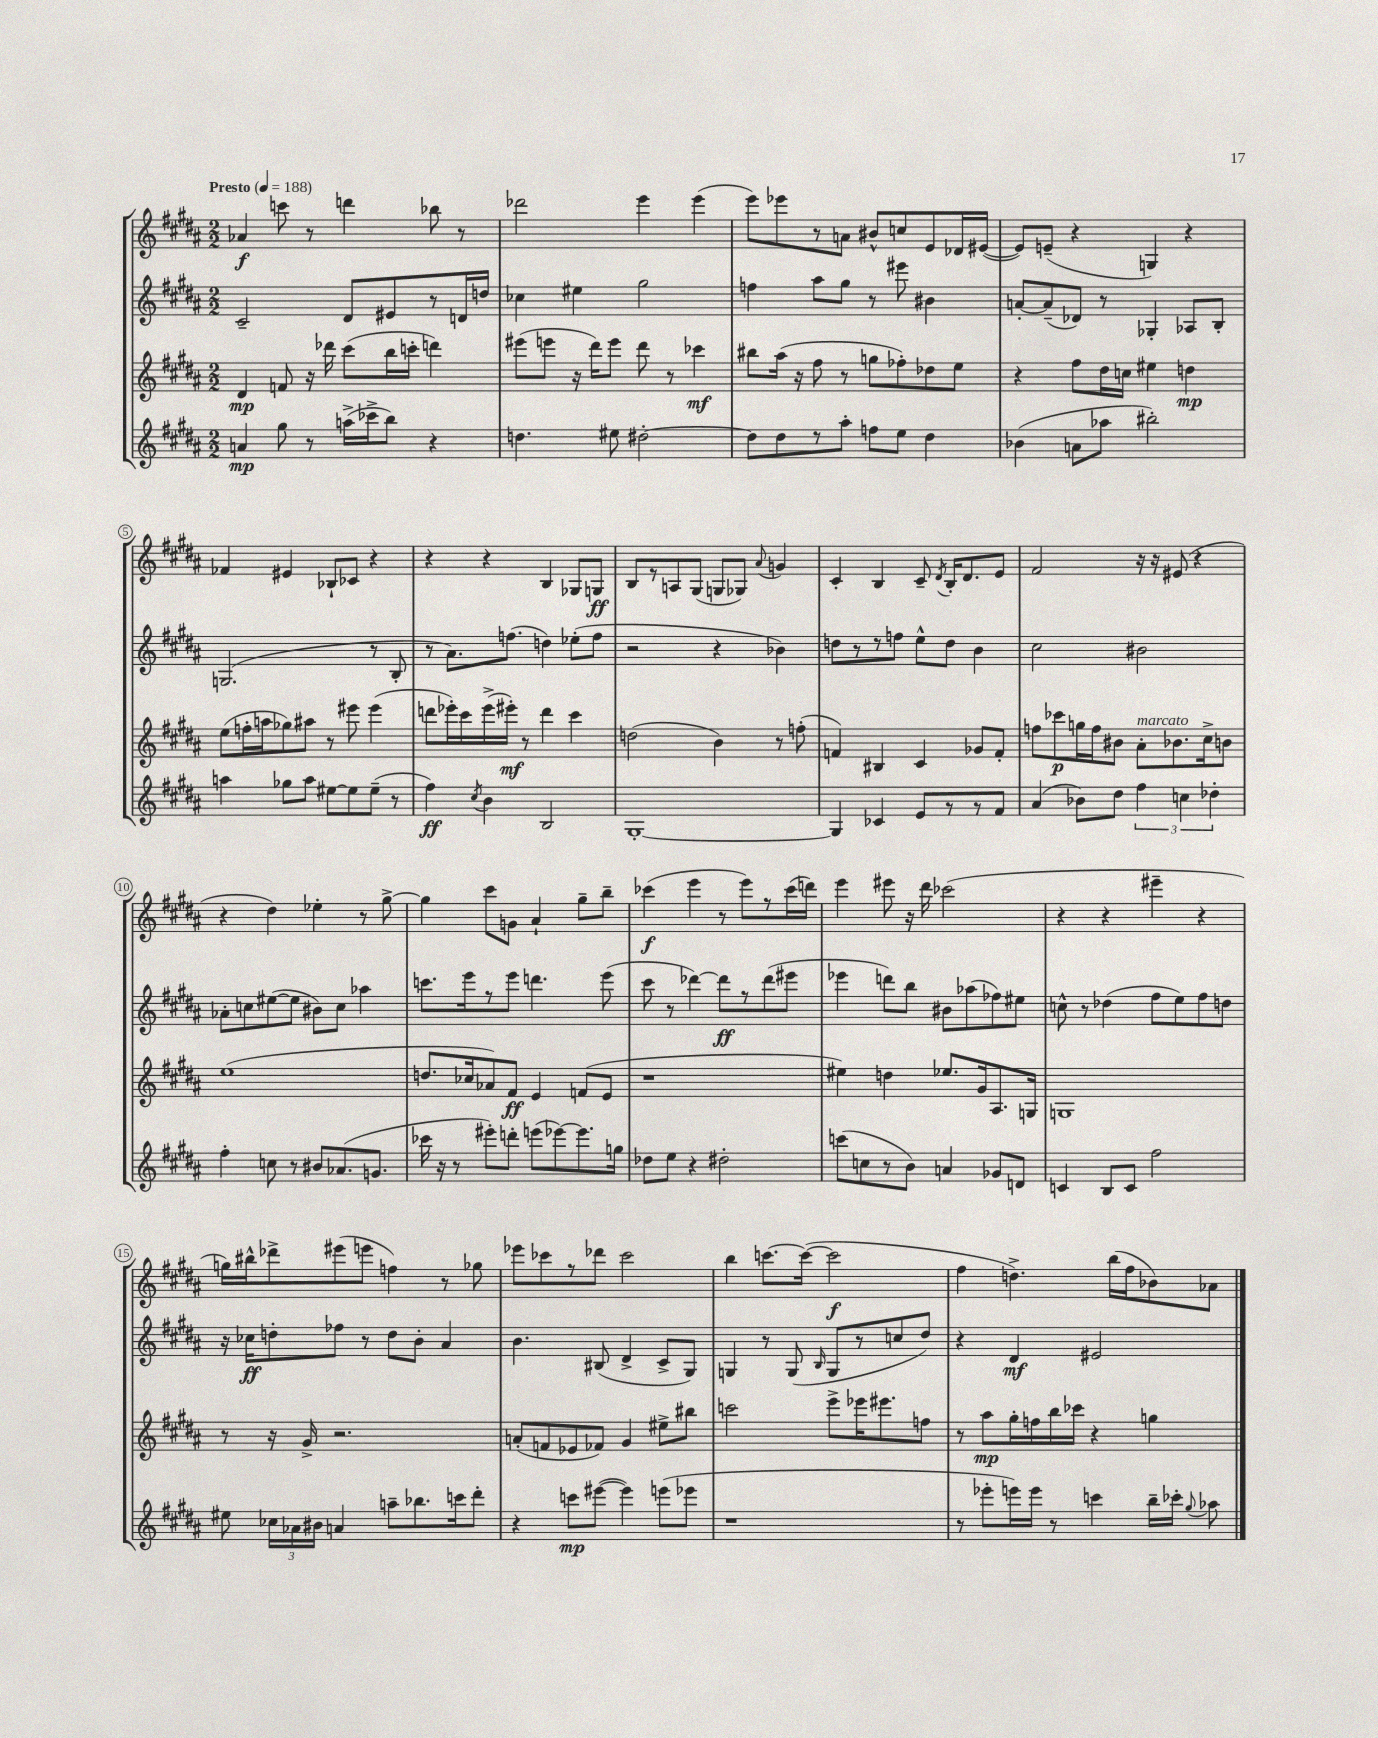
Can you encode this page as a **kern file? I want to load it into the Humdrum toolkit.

**kern	**kern	**kern	**kern
*staff4	*staff3	*staff2	*staff1
*clefG2	*clefG2	*clefG2	*clefG2
*k[f#c#g#d#a#]	*k[f#c#g#d#a#]	*k[f#c#g#d#a#]	*k[f#c#g#d#a#]
*M2/2	*M2/2	*M2/2	*M2/2
*MM188	*MM188	*MM188	*MM188
4a	4d#	2c#~	4a-
8gg#	8f	.	8ccc
8r	16r	.	8r
.	16ddd-	.	.
(16aa^	(8ccc#	8d#	4ddd
16ccc-^	.	.	.
8bb)	16bb	8e#	.
.	16ccc'	.	.
4r	4ddd)	8r	8bb-
.	.	16d	8r
.	.	16dd	.
=	=	=	=
4.dd	(8eee#	4cc-	2ddd-
.	8eee	.	.
.	16r	4ee#	.
.	16ddd#)	.	.
8ee#	8eee	.	.
[2dd#'	8ddd#	2gg#	4eee
.	8r	.	.
.	4ccc-	.	(4eee
=	=	=	=
8dd#]	8bb#	4ff	8eee)
8dd#	(16aa#	.	8eee-
.	16r	.	.
8r	8ff#	8aa#	8r
8aa#'	8r	8gg#	8a
8ff	8gg	8r	8b#^^
8ee	8ff-')	8eee#	8cc
4dd#	8dd-	4b#	8e
.	8ee	.	16d-
.	.	.	([16e#
=	=	=	=
(4b-	4r	[8a'	8e#])
.	.	(8a~]	(8e~
8a	8ff#	8d-)	4r
8aa-	16dd#	8r	.
.	16cc	.	.
2bb#')	4ee#	4G-'	4G)
.	4dd	8A-	4r
.	.	8B'	.
=	=	=	=
4aa	(8ee	(2.G	4f-
.	16ff'	.	.
.	16aa	.	.
8gg-	8gg-)	.	4e#
8aa	8aa#	.	.
[8ee#	8r	.	8B-`
8ee#]	8eee#	.	8c-
(8ee#~	(4eee#	8r	4r
8r	.	8B'	.
=	=	=	=
4ff#)	8ddd	8r	4r
.	16eee-')	8.a#)	.
.	16ccc#	.	.
8qcc#	.	.	.
4b	(16eee-^	.	4r
.	16eee#')	(8.ff	.
.	8r	.	.
2B	4ddd	4dd)	4B
.	4ccc#	(8ee-'	8G-
.	.	8ff	8G
=	=	=	=
[1G#'	(2dd	2r	8B
.	.	.	8r
.	.	.	8A
.	.	.	(8G#
.	4b)	4r	8G
.	.	.	8G-)
.	.	.	8qqa#
.	8r	4b-)	4g
.	(8ff'	.	.
=	=	=	=
4G#]	4f)	8dd	4c#'
.	.	8r	.
4c-	4B#	8r	4B
.	.	8ff	.
8e	4c#	8ee^^	8c#~
.	.	.	8qd#
8r	.	8dd	16B'
.	.	.	8.d#
8r	8g-	4b	.
8f#	8f'	.	8e
=	=	=	=
(4a#	8ff	2cc#	2f#
.	8ccc-	.	.
8b-)	16gg	.	.
.	16ff	.	.
8dd#	8b#	.	.
6ff#	8a#'	2b#	16r
.	.	.	16r
.	8.b-	.	(8e#
6cc	.	.	.
.	.	.	4r
.	16cc#^	.	.
6dd-'	.	.	.
.	8b	.	.
=	=	=	=
4ff#'	(1ee	8a-'	4r
.	.	8cc	.
8cc	.	([8ee#	4dd#)
8r	.	8ee#]	.
8b#	.	8b#)	4ee-'
(8.a-	.	8cc	.
.	.	4aa-	8r
8.g	.	.	.
.	.	.	[8gg#^
=	=	=	=
16ccc-	8.dd	8.ccc	4gg#]
16r	.	.	.
8r	.	.	.
.	16cc-	16eee	.
8eee#')	8a-)	8r	8ccc#
8ddd'	8f#	8eee	8g
(8eee	4e	4.ddd	4a#`
[8eee-)	.	.	.
8.eee-]	(8f	.	8gg#~
.	8e	(8eee	8bb~
16gg	.	.	.
=	=	=	=
8dd-	1r	8ccc#	(4ccc-
8ee	.	8r	.
4r	.	[4ddd-)	4eee
2dd#'	.	8ddd-]	8r
.	.	8r	8eee)
.	.	(8ddd-	8r
.	.	8eee#	(16ccc-
.	.	.	16ddd)
=	=	=	=
(8ccc	4ee#)	4eee-	4eee
8cc	.	.	.
8r	4dd	8ddd)	8eee#
8b)	.	8bb	16r
.	.	.	16ddd#
4a	8.ee-	8b#	(2ccc-
.	.	(8aa-	.
.	16g#	.	.
8g-	8.A#	8ff-)	.
8d	.	8ee#	.
.	16G	.	.
=	=	=	=
4c	1G	8cc^^	4r
.	.	8r	.
8B	.	(4dd-	4r
8c	.	.	.
2ff#	.	8ff#	4eee#~
.	.	8ee)	.
.	.	8ff#	4r
.	.	8dd	.
=	=	=	=
8ee#	8r	16r	16gg)
.	.	16cc-	16bb#^^
24cc-	16r	8dd'	8ddd-^
24a-	.	.	.
.	16g#^	.	.
24b#	.	.	.
4a	2.r	8ff-	(8eee#
.	.	8r	8eee
8aa~	.	8dd	4ff)
8.bb-	.	8b'	.
.	.	4a#	8r
16ccc	.	.	.
8ddd#'	.	.	8gg-
=	=	=	=
4r	(8a'	4.b	8eee-
.	8f	.	8ccc-
8ccc	8e-	.	8r
([8eee#	8f-)	(8B#	8ddd-
4eee#])	4g#	4d#^	2ccc-
(8eee	8ee#^	8c#^	.
8eee-	8bb#	8G#)	.
=	=	=	=
1r	2ccc	4G	4bb
.	.	8r	[8.ccc
.	.	(8G	.
.	.	.	(16ccc_
.	.	16qqB	.
.	8eee^	8G	2ccc]
.	16eee-	8r	.
.	8.eee#	.	.
.	.	8cc	.
.	8ff	8dd#)	.
=	=	=	=
8r	8r	4r	4ff#
8eee-'	8aa#	.	.
16eee)	16gg#'	4d#	4.dd^)
16eee	16ff	.	.
8r	16bb	.	.
.	16ccc-	.	.
4ccc	4r	2e#	.
.	.	.	(16bb
.	.	.	16ff#
16bb~	4gg	.	8b-)
16ccc-'	.	.	.
8qqgg#	.	.	.
8aa-	.	.	8a-
==	==	==	==
*-	*-	*-	*-
